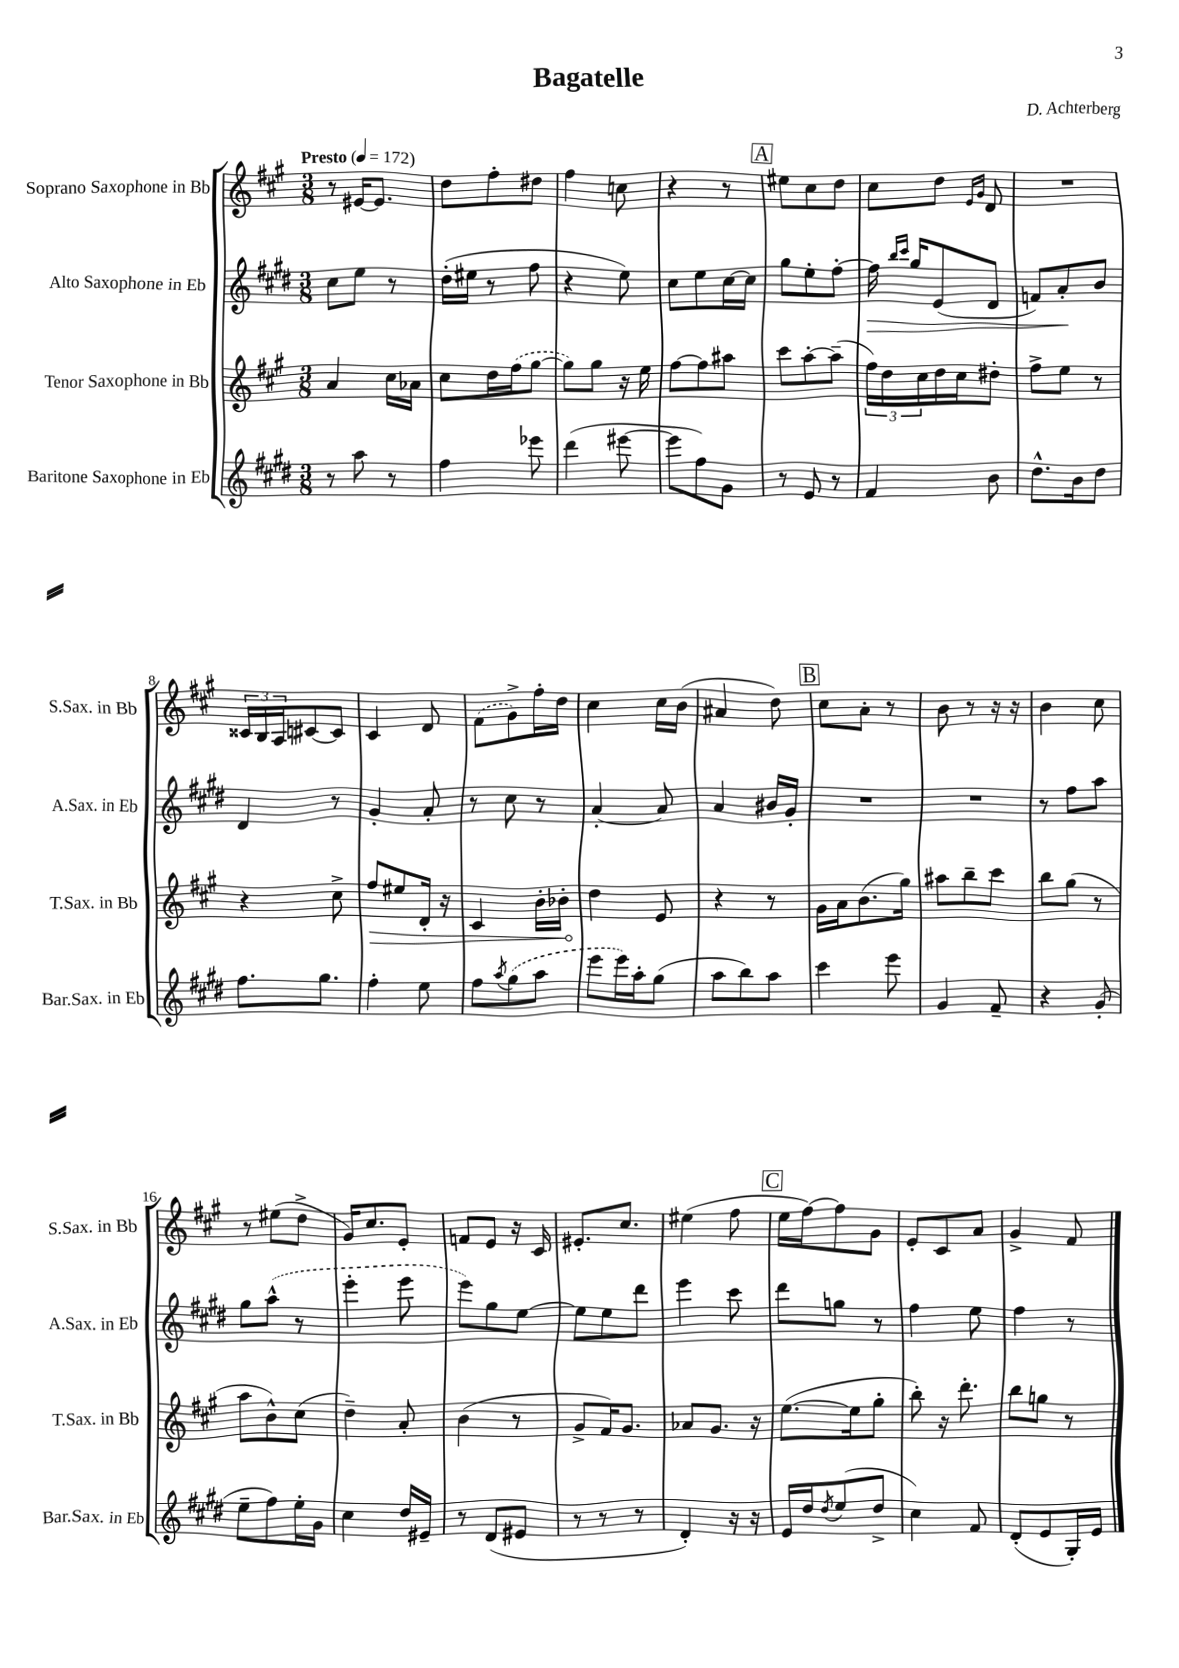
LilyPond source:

\header { title = "Bagatelle" composer = "D. Achterberg" }
<<
\new StaffGroup <<
\new Staff = "s0" \with { instrumentName = "Soprano Saxophone in Bb" shortInstrumentName = "S.Sax. in Bb" } {
    \clef treble \key a \major \numericTimeSignature \time 3/8 \tempo "Presto" 4 = 172
    r8 eis'16~ eis'8. |
    d''8 fis''8-. dis''8 |
    fis''4 c''8 |
    r4 r8 |
    \mark \markup { \box "A" } eis''8 cis''8 d''8 |
    cis''8 d''8 \grace { e'16 gis'16 } d'8 |
    R4. |
    \tuplet 3/2 { cisis'16 b16 a16 } cis'8~ cis'8 |
    cis'4 d'8 |
    \once \slurDashed fis'8( gis'8->) fis''16-. d''16 |
    cis''4 cis''16 b'16( |
    ais'4 d''8) |
    \mark \markup { \box "B" } cis''8 a'8-. r8 |
    b'8 r8 r16 r16 |
    b'4 cis''8 |
    r8 eis''8( d''8-> |
    gis'16) cis''8. e'8-. |
    f'8 e'8 r16 cis'16 |
    eis'8.-. cis''8. |
    eis''4( fis''8 |
    \mark \markup { \box "C" } e''16 fis''16~) fis''8 gis'8 |
    e'8-. cis'8 a'8 |
    gis'4-> fis'8 \bar "|." |
}
\new Staff = "s1" \with { instrumentName = "Alto Saxophone in Eb" shortInstrumentName = "A.Sax. in Eb" } {
    \clef treble \key e \major \numericTimeSignature \time 3/8
    cis''8 e''8 r8 |
    dis''16-.( eis''16 r8 fis''8 |
    r4 e''8) |
    cis''8 e''8 cis''16~ cis''16 |
    \mark \markup { \box "A" } gis''8 e''8-. fis''8~-. |
    fis''16\> \grace { b''16 cis'''16 } gis''16 e'8( dis'8 |
    f'8) a'8-.\! b'8 |
    dis'4 r8 |
    gis'4-. a'8-. |
    r8 cis''8 r8 |
    a'4~-. a'8 |
    a'4 bis'16 gis'16-. |
    \mark \markup { \box "B" } R4. |
    R4. |
    r8 fis''8 a''8 |
    gis''8 \once \slurDashed a''8-^( r8 |
    e'''4-. e'''8 |
    e'''8) gis''8 e''8~ |
    e''8 e''8 dis'''8 |
    e'''4 cis'''8 |
    \mark \markup { \box "C" } dis'''8 g''8 r8 |
    fis''4 e''8 |
    fis''4 r8 \bar "|." |
}
\new Staff = "s2" \with { instrumentName = "Tenor Saxophone in Bb" shortInstrumentName = "T.Sax. in Bb" } {
    \clef treble \key a \major \numericTimeSignature \time 3/8
    a'4 cis''16 aes'16 |
    cis''8 d''16 \once \slurDashed fis''16( gis''8~ |
    gis''8) gis''8 r16 e''16 |
    fis''8~ fis''8 ais''8 |
    \mark \markup { \box "A" } cis'''8 a''8~-. a''8--( |
    \tuplet 3/2 { fis''16) d''16 cis''16 } d''16 cis''16 dis''8-. |
    fis''8-> e''8 r8 |
    r4 cis''8-> |
    \once \override Hairpin.circled-tip = ##t fis''8\> eis''8 d'16-. r16 |
    cis'4 b'16-. bes'16-.\! |
    d''4 e'8 |
    r4 r8 |
    \mark \markup { \box "B" } gis'16 a'16 b'8.( gis''16) |
    ais''8 b''8-- cis'''8 |
    b''8 gis''8( r8 |
    a''8 b'8-^) cis''8( |
    d''4--) a'8-. |
    b'4( r8 |
    gis'8-> fis'16) gis'8. |
    aes'8 gis'8. r16 |
    \mark \markup { \box "C" } e''8.~( e''16 gis''8-. |
    b''8-.) r16 d'''8.-. |
    b''8 g''8 r8 \bar "|." |
}
\new Staff = "s3" \with { instrumentName = "Baritone Saxophone in Eb" shortInstrumentName = "Bar.Sax. in Eb" } {
    \clef treble \key e \major \numericTimeSignature \time 3/8
    r8 a''8 r8 |
    fis''4 ees'''8 |
    dis'''4( eis'''8~ |
    eis'''8 fis''8) gis'8 |
    \mark \markup { \box "A" } r8 e'8 r8 |
    fis'4 b'8 |
    dis''8.-^ b'16 dis''8 |
    fis''8. gis''8. |
    fis''4-. e''8 |
    fis''8 \acciaccatura { a''8 } \once \slurDashed gis''8( a''8 |
    e'''8 e'''16) a''16-. gis''8( |
    a''8 b''8) a''8 |
    \mark \markup { \box "B" } cis'''4 e'''8 |
    gis'4 fis'8-- |
    r4 gis'8-.( |
    e''8-- fis''8) e''16-. gis'16 |
    cis''4 dis''16 eis'16-- |
    r8 dis'8( eis'8 |
    r8 r8 r8 |
    dis'4-.) r16 r16 |
    \mark \markup { \box "C" } e'16 dis''16 \acciaccatura { dis''8 } e''8( dis''8-> |
    cis''4) fis'8 |
    dis'8-.( e'8 gis16-.) e'16 \bar "|." |
}
>>
>>
